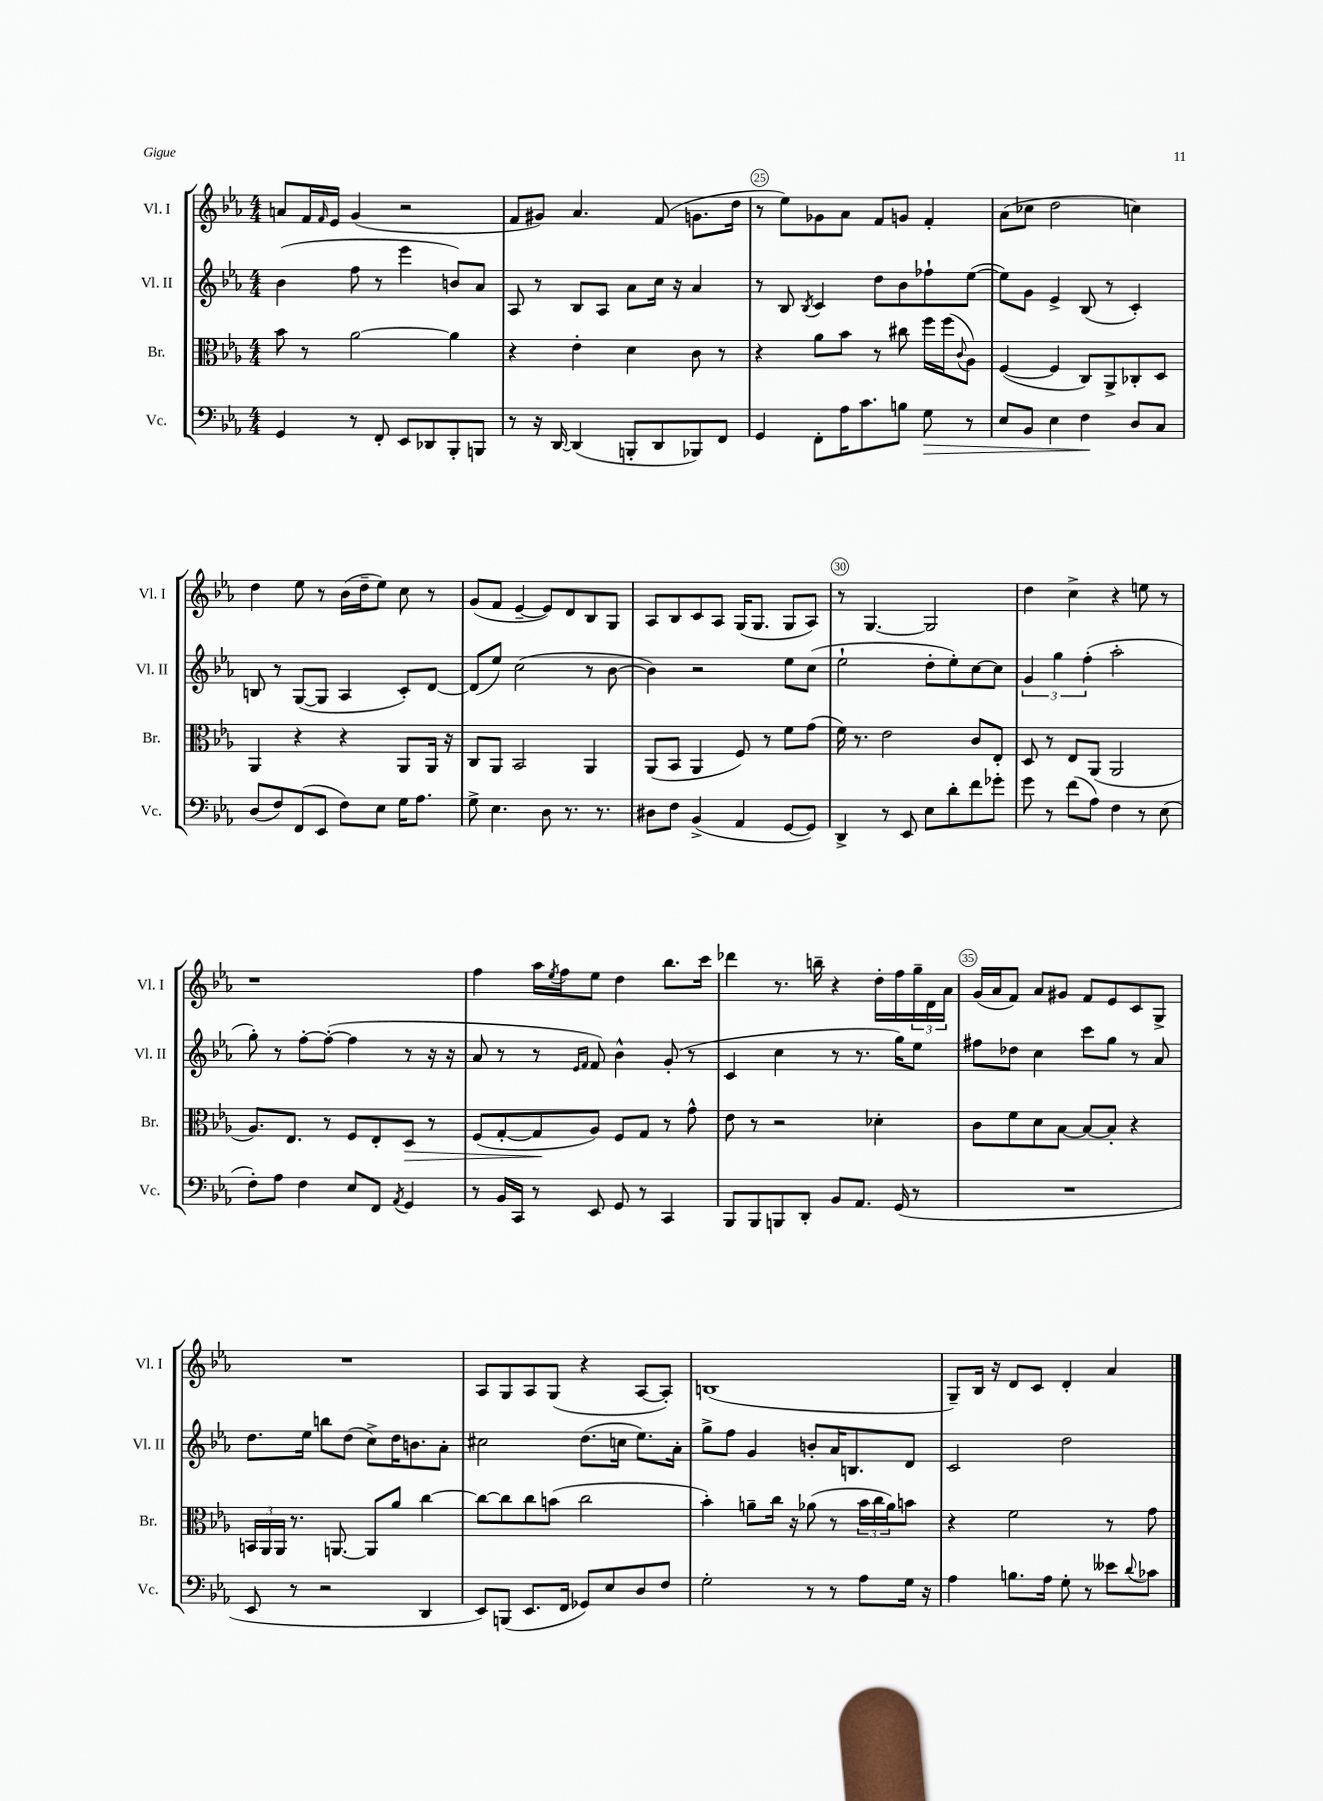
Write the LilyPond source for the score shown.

<<
\new StaffGroup <<
\new Staff = "s0" \with { instrumentName = "Vl. I" shortInstrumentName = "Vl. I" } {
    \clef treble \key ees \major \numericTimeSignature \time 4/4
    a'8 f'16 \grace { f'16 } ees'16 g'4( r2 |
    f'8 gis'8) aes'4. f'8( g'8. d''16 |
    r8 ees''8) ges'8 aes'8 f'8 g'8 f'4-. |
    aes'8( ces''8 d''2 c''4) |
    d''4 ees''8 r8 bes'16( d''16-- ees''8) c''8 r8 |
    g'8( f'8 ees'4~-- ees'8) d'8 bes8 g8 |
    aes8 bes8 c'8 aes8 g16( g8. g8 aes8) |
    r8 g4.~ g2 |
    d''4 c''4-> r4 e''8 r8 |
    r1 |
    f''4 aes''16 \acciaccatura { ees''8 } f''16 ees''8 d''4 bes''8. c'''16 |
    des'''4 r8. b''16-- r4 d''16-. f''16 \tuplet 3/2 { g''16-- d'16 aes'16 } |
    g'16( aes'16 f'8) aes'8 gis'8 f'8 ees'8 c'8 g8-> |
    R1 |
    aes8 g8 aes8 g8( r4 aes8~ aes8-.) |
    b1( |
    g8--) bes16 r16 d'8 c'8 d'4-. aes'4 \bar "|." |
}
\new Staff = "s1" \with { instrumentName = "Vl. II" shortInstrumentName = "Vl. II" } {
    \clef treble \key ees \major \numericTimeSignature \time 4/4
    bes'4( f''8 r8 ees'''4 b'8) aes'8 |
    aes8 r8 bes8 aes8 aes'8 c''16 r16 aes'4 |
    r8 bes8 \acciaccatura { bes8 } c'4 d''8 bes'8 fes''8-! ees''8~( |
    ees''8) g'8 ees'4-> bes8( r8 c'4-.) |
    b8 r8 g8~( g8 aes4 c'8-.) d'8~ |
    d'8( ees''8) c''2( r8 bes'8~ |
    bes'4) r2 ees''8 c''8( |
    ees''2-! d''8-. ees''8-.) c''8~ c''8 |
    \tuplet 3/2 { g'4 g''4 f''4-.( } aes''2-. |
    g''8-.) r8 f''8~-. f''8~-.( f''4 r8 r16 r16 |
    aes'8 r8 r8 \grace { ees'16 f'16 } f'8) bes'4-^ g'8-.( r8 |
    c'4 c''4 r8 r8. g''16) ees''8 |
    fis''8 des''8 c''4 c'''8 g''8 r8 aes'8 |
    d''8. ees''16 b''8 d''8( c''8->) d''16 b'8. aes'8-. |
    cis''2 d''8.( c''16 ees''8.) aes'16-. |
    g''8-> f''8 g'4 b'8-. aes'16 b8. d'8 |
    c'2 d''2 \bar "|." |
}
\new Staff = "s2" \with { instrumentName = "Br." shortInstrumentName = "Br." } {
    \clef alto \key ees \major \numericTimeSignature \time 4/4
    bes'8 r8 aes'2~ aes'4 |
    r4 ees'4-. d'4 c'8 r8 |
    r4 aes'8 bes'8 r8 cis''8 f''16 f''16( \appoggiatura { c'8 } aes8) |
    f4~( f4 c8) aes,8-> ces8-. d8 |
    aes,4 r4 r4 aes,8 aes,16 r16 |
    c8 aes,8 bes,2 aes,4 |
    aes,8( bes,8 aes,4 f8) r8 f'8 g'8( |
    f'16) r8. ees'2 c'8 ees8-. |
    d8 r8 ees8 aes,8( aes,2 |
    aes8.) ees8. r8 f8 ees8-. d8\> r8 |
    f8( g8~-. g8\! aes8) f8 g8 r8 g'8-^ |
    ees'8 r8 r2 des'4-. |
    c'8 f'8 d'8 bes8~ bes8~ bes8-. r4 |
    \tuplet 3/2 { b,16 aes,16 aes,16 } r8. a,8.~ a,8 aes'8 c''4~ |
    c''8~ c''8 c''8 b'8( c''2 |
    bes'4-.) a'8-- c''16 r16 aes'8( r8 \tuplet 3/2 { bes'16 c''16 aes'16) } b'8 |
    r4 f'2 r8 g'8 \bar "|." |
}
\new Staff = "s3" \with { instrumentName = "Vc." shortInstrumentName = "Vc." } {
    \clef bass \key ees \major \numericTimeSignature \time 4/4
    g,4 r8 f,8-. ees,8 des,8 bes,,8-. b,,8 |
    r8 r16 d,16~ d,4( b,,8-. d,8 bes,,8) f,8 |
    g,4 f,8-. aes16 c'8. b8 g8\> r8 |
    ees8 bes,8 ees4 f4\! d8 c8 |
    d8( f8) f,8( ees,8 f8) ees8 g16 aes8. |
    g8-> ees4. d8 r8. r8. |
    dis8 f8 bes,4->( aes,4 g,8~ g,8) |
    d,4-> r8 ees,8 ees8 d'8-. f'8 ges'8-. |
    g'8 r8 f'8( aes8) f4 r8 ees8( |
    f8-.) aes8 f4 ees8 f,8 \acciaccatura { aes,8 } g,4 |
    r8 bes,16 c,16 r8 ees,8 g,8 r8 c,4 |
    bes,,8 bes,,8 b,,8 d,8-. bes,8 aes,8. g,16( r8 |
    R1 |
    ees,8 r8 r2 d,4 |
    ees,8) b,,8( ees,8. f,16 ges,8) ees8 d8 f8 |
    g2-. r8 r8 aes8 g16 r16 |
    aes4 b8. aes16 g8-. r8 eeses'8 \appoggiatura { d'8 } ces'8 \bar "|." |
}
>>
>>
\layout { \context { \Score currentBarNumber = #23 \override BarNumber.break-visibility = ##(#f #t #t) barNumberVisibility = #(every-nth-bar-number-visible 5) \override BarNumber.stencil = #(make-stencil-circler 0.1 0.3 ly:text-interface::print) } }
